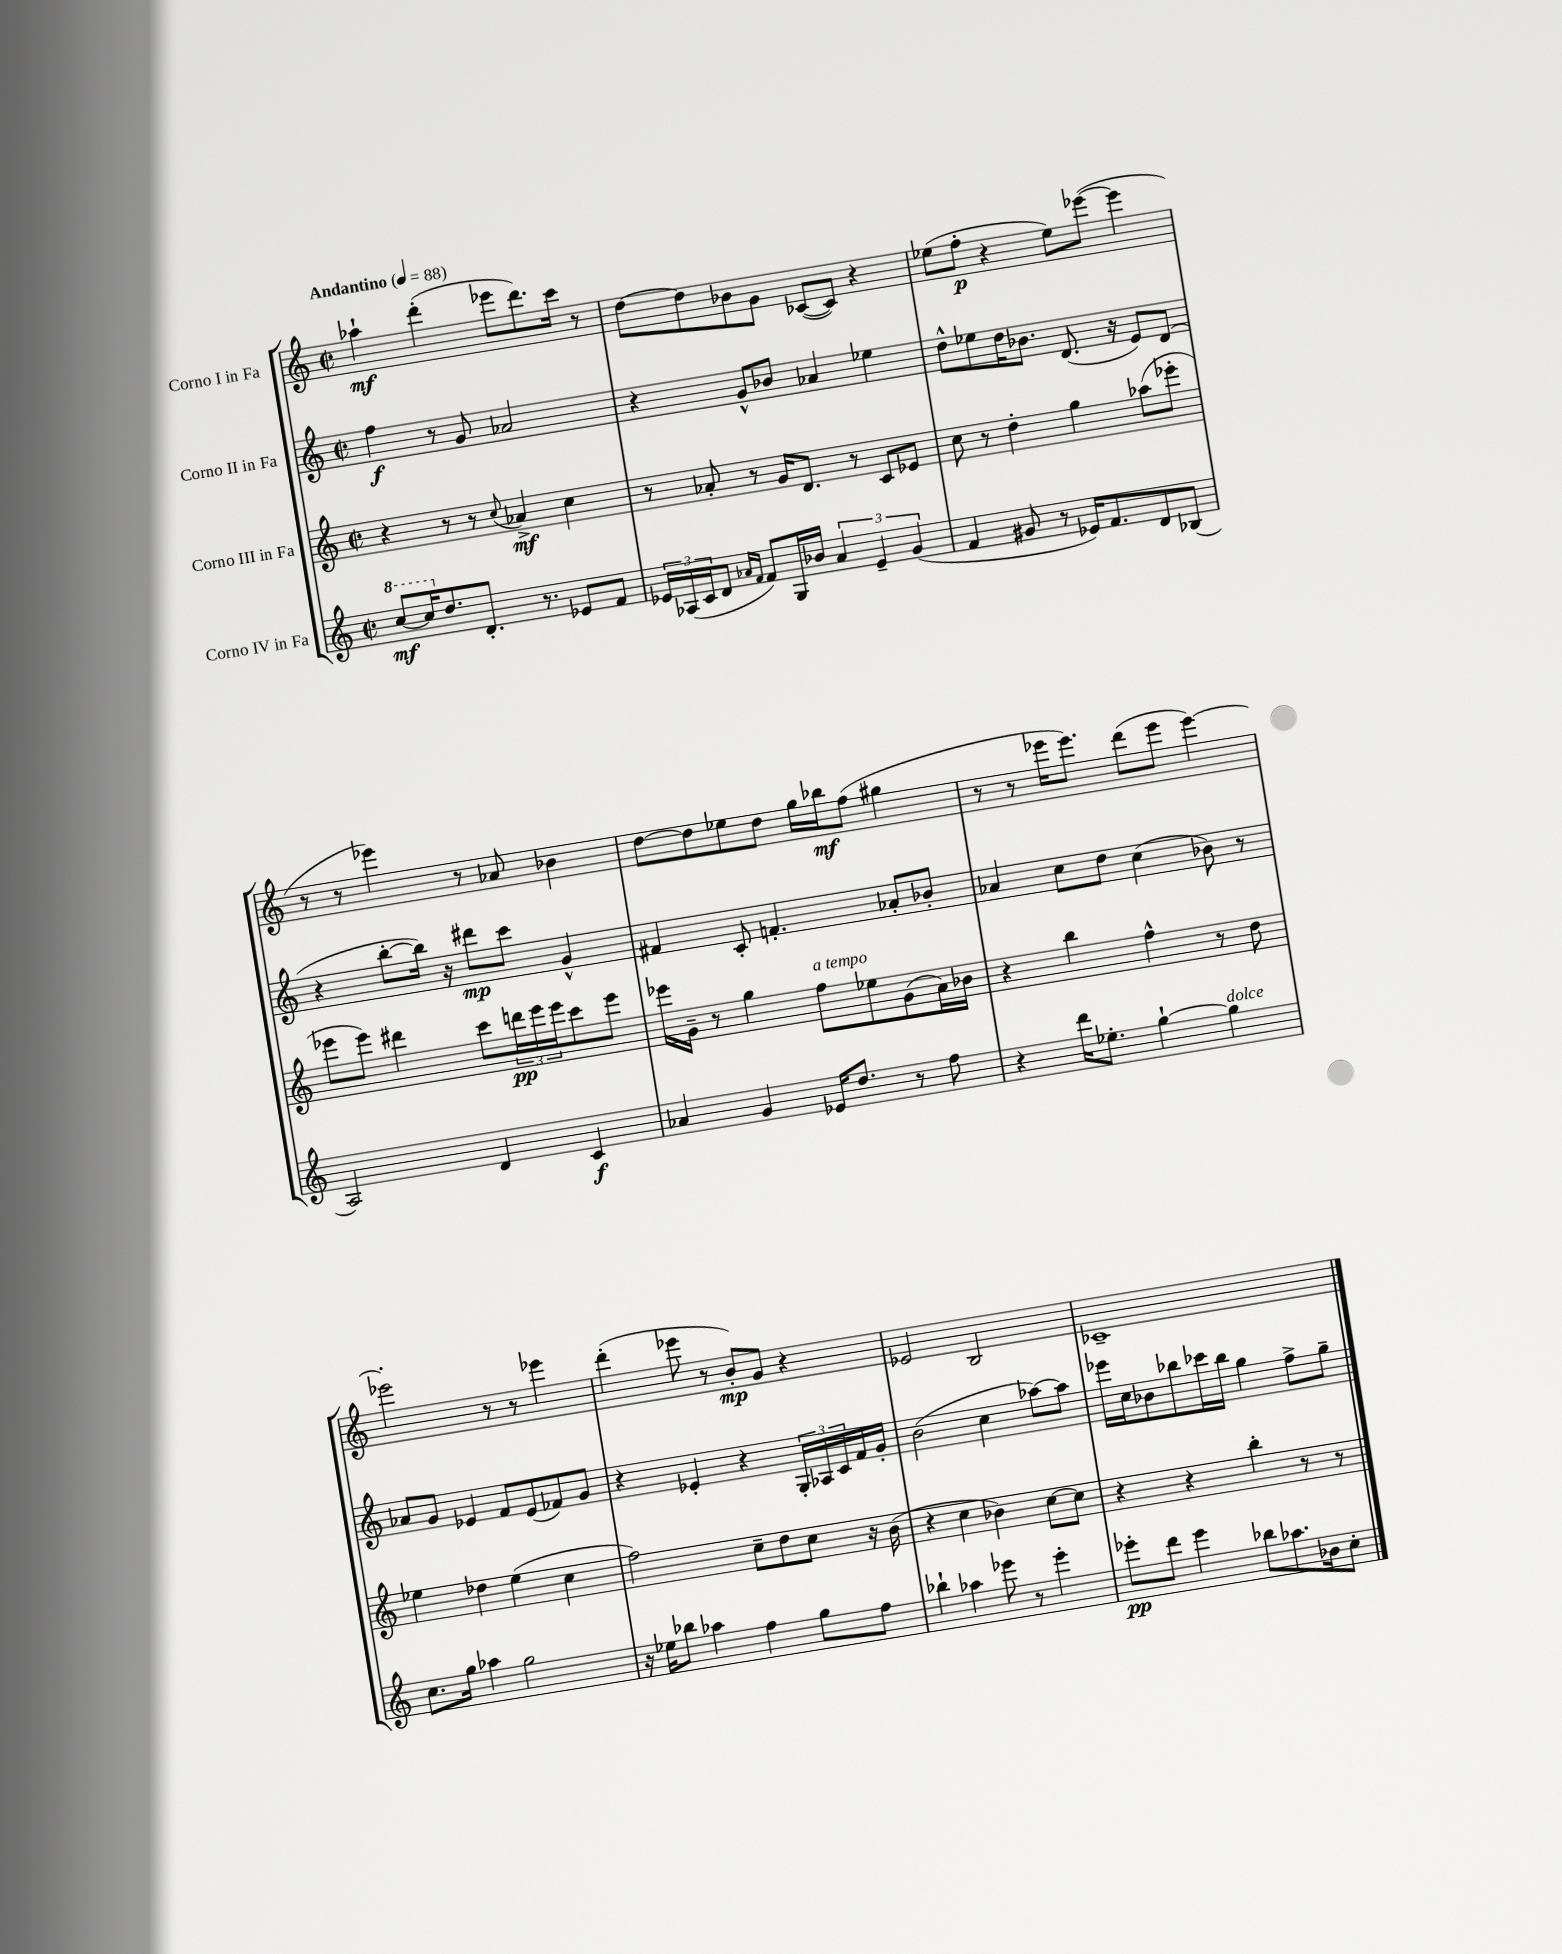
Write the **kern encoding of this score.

**kern	**kern	**kern	**kern
*staff4	*staff3	*staff2	*staff1
*clefG2	*clefG2	*clefG2	*clefG2
*k[]	*k[]	*k[]	*k[]
*M2/2	*M2/2	*M2/2	*M2/2
*met(c|)	*met(c|)	*met(c|)	*met(c|)
*MM88	*MM88	*MM88	*MM88
[8ccc/L	4r	4ff\	4aa-`\
16ccc/]K	.	.	.
8.dd/	.	.	.
.	8r	8r	(4ddd'\
8.d'/J	8r	8g/	.
.	8qqcc/	.	.
.	4a-^/	2a-/	8eee-\L
8.r	.	.	.
.	.	.	8.ddd\)
8e-/L	4cc\	.	.
.	.	.	16ccc\Jk
8f/J	.	.	8r
=	=	=	=
24e-/LL	8r	4r	[8dd\L
(24A-/	.	.	.
24c/J	.	.	.
8d/J	8a-'/	.	8dd\]
16qqa-/LL	.	.	.
16qqf/JJ	.	.	.
8f/L)	8r	8g^^/L	8b-\
16G/L	16g/LK	8b-/J	8g\J
16b-/JJ	8.d/J	.	.
6a-/	.	4a-/	([8c-/L
.	8r	.	8c-/]J)
6e-~/	.	.	.
.	8c/L	4ee-\	4r
(6g/	.	.	.
.	8e-/J	.	.
=	=	=	=
4f/	8cc\	8dd^^\L	(8ee-\L
.	8r	8ee-\	8ff'\J
8g#/	4dd'\	16dd\K	4r
.	.	8.b-\J	.
8r	.	.	.
16e-/LK)	4gg\	(8.d/	8ee-\L)
8.f/	.	.	.
.	.	.	([8eee-\J
.	.	16r	.
8d/	(8aa-\L	8e/L)	4eee-\]
(8B-/J	8eee-'\J	(8d/J	.
=	=	=	=
2A/)	8eee-\L	4r	8r
.	8eee-\J)	.	8r
.	4ddd#\	[8bb'\L	4eee-\)
.	.	16bb\]Jk)	.
.	.	16r	.
4d/	8ccc\L	8ddd#\L	8r
.	24ddd\L	8ccc\J	8a-/
.	24eee-\	.	.
.	24eee-\J	.	.
4c/	8ccc\	4g^^/	4b-\
.	8eee-\J	.	.
=	=	=	=
4a-/	16eee-\LL	4f#/	[8dd\L
.	16g~\JJ	.	.
.	8r	.	8dd\]
4g/	4gg\	8c'/	8ee-\
.	.	4.f'/	8dd\J
16e-/LK	8ff\L	.	16gg\LL
8.dd/J	.	.	16bb-\J
.	8ee-\	.	(8ff\J
8r	(8g\	8a-'/L	4gg#\
8ff\	16a\L)	8b-'/J	.
.	16b-\JJ	.	.
=	=	=	=
4r	4r	4a-/	8r
.	.	.	8r
16ddd\LK	4bb\	8cc\L	16eee-\LK
8.ee-'\J	.	.	8.eee-\J)
.	.	8dd\J	.
[4gg`\	4ff^^\	(4cc\	(8ddd\L
.	.	.	8eee-\J
4gg\]	8r	8b-\)	[4eee-\)
.	8dd\	8r	.
=	=	=	=
8.cc\L	4ee-\	8a-/L	2eee-'\]
.	.	8g/J	.
16gg\Jk	.	.	.
4aa-\	4dd-\	4e-/	.
2gg\	(4ee-\	8f/L	8r
.	.	(8e-/	8r
.	4cc\	8f-/)	4eee-\
.	.	8g/J	.
=	=	=	=
16r	2ff\)	4r	(4ddd'\
16ee-\LK	.	.	.
8bb-\J	.	.	.
4aa-\	.	4e-'/	8eee-\
.	.	.	8r
4ff\	8cc~\L	4r	8b'/L)
.	8dd\	.	8g/J
8gg\L	8cc\J	24G'/LL	4r
.	.	24A-/	.
.	.	24c/	.
8ff\J	16r	16f/	.
.	(16b\	16g'/JJ	.
=	=	=	=
4bb-`\	4r	(2b\	2e-/
4aa-\	4cc\	.	.
8eee-\	4b-\)	4cc\	2B/
8r	.	.	.
4eee-'\	[8cc\L	[8aa-\L)	.
.	8cc\]J	8aa-\]J	.
=	=	=	=
8eee-'\L	4r	16eee-\LL	1c-~
.	.	16cc\J	.
8ddd\J	.	8b-\	.
4eee-\	4r	8bb-\	.
.	.	16ccc-\L	.
.	.	16bb-\JJ	.
8bb-\L	4bb'\	4gg\	.
8.aa-\	.	.	.
.	8r	8ff^\L	.
16b-\k	.	.	.
8cc'\J	8r	8gg~\J	.
==	==	==	==
*-	*-	*-	*-
